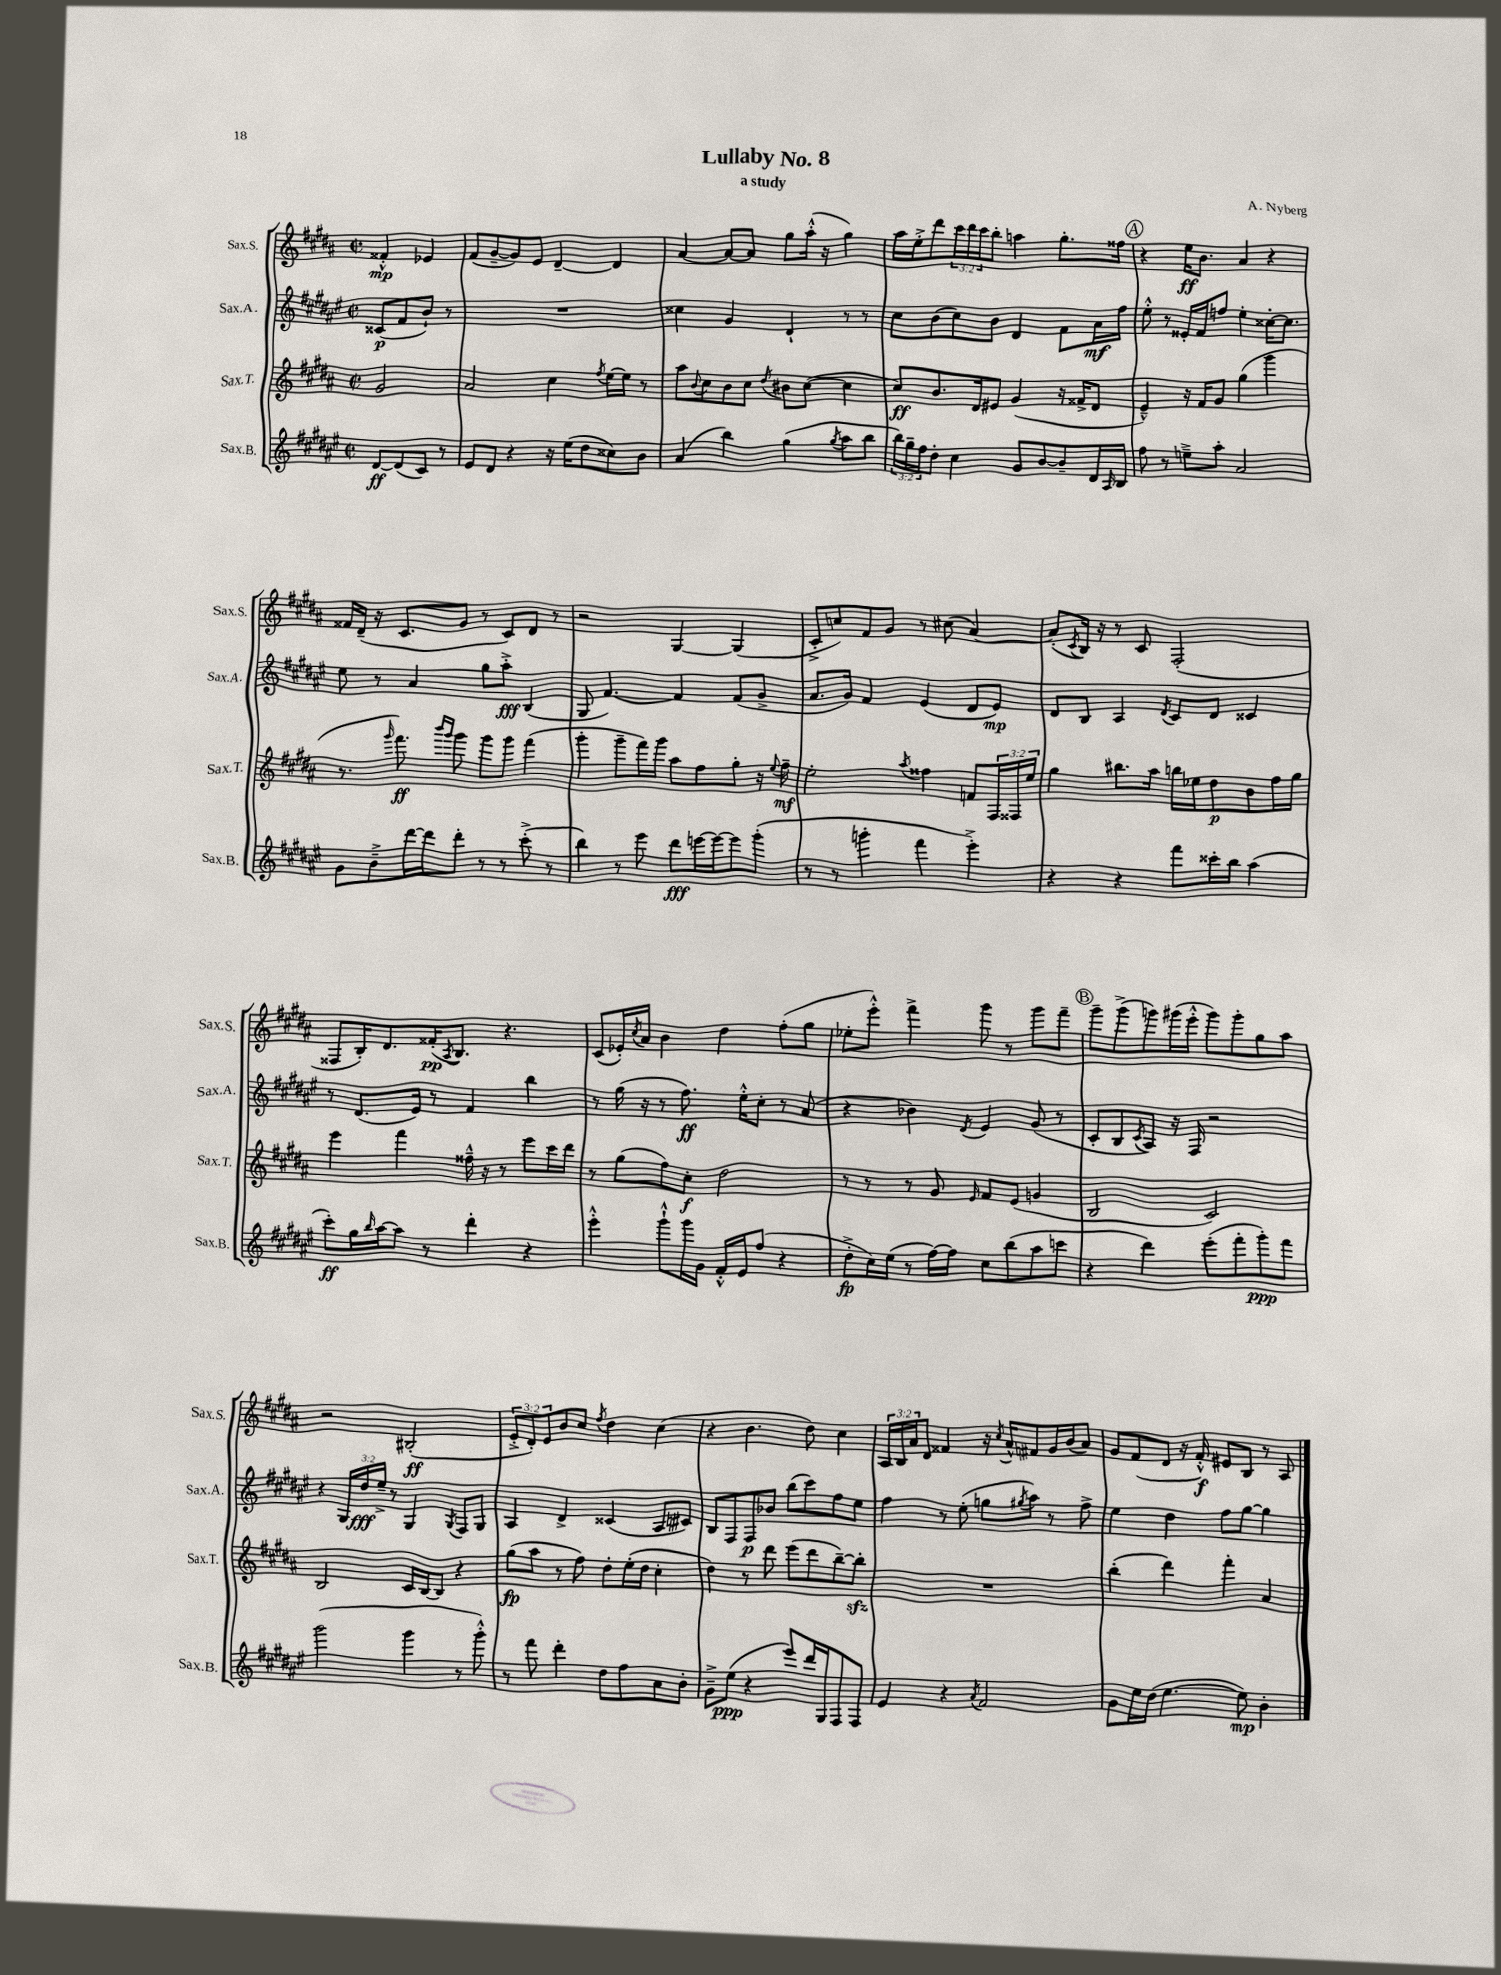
\header { title = "Lullaby No. 8" composer = "A. Nyberg" subtitle = "a study" }
<<
\new StaffGroup <<
\new Staff = "s0" \with { instrumentName = "Sax.S." shortInstrumentName = "Sax.S." } {
    \clef treble \key b \major \defaultTimeSignature \time 2/2 \override Staff.TupletNumber.text = #tuplet-number::calc-fraction-text \partial 2
    fisis'4-.-^\mp ees'4 |
    fis'8( gis'8~-- gis'8) e'8 dis'4~-- dis'4 |
    ais'4~ ais'8~ ais'8 gis''8 ais''16-.-^( r16 gis''4) |
    ais''16 e''16-.-> dis'''8 \tuplet 3/2 { cis'''16 dis'''16 cis'''16 } b''8-. a''4 gis''8.-. fisis''16 |
    \mark \markup { \circle "A" } r4 e''16\ff b'8. ais'4 r4 |
    fisis'16 dis'16--( r16 cis'8. gis'8 r8 cis'8) dis'8 r8 |
    r2 gis4~ gis4( |
    cis'8-.-> c''8) fis'8 gis'8 r8 cis''8( ais'4~) |
    ais'8-.( \acciaccatura { cis'8 } b16) r16 r8 cis'8 fis2-.( |
    fisis8 b16-.) dis'8. fisis'16-.\pp( \acciaccatura { ais8 } b8.) r4. |
    cis'8( ees'16-.) \acciaccatura { cis''8 } ais'16 b'4 dis''4 fis''8-.( gis''8 |
    ees''8-. e'''8-.-^) fis'''4-> gis'''8 r8 gis'''8 fis'''8-- |
    \mark \markup { \circle "B" } gis'''8-- gis'''8->( g'''8) gis'''16( e'''16-.-^ gis'''8) gis'''8-. gis''8 ais''8 |
    r2 bis2-.\ff( |
    \tuplet 3/2 { e'8-.-> dis'8-.) e'8 } b'8 cis''8 \acciaccatura { fis''8 } dis''4 cis''4( |
    r4 b'4. dis''8) cis''4 |
    \tuplet 3/2 { ais16 b16 ais'16 } dis'8 fisis'4 r16 \acciaccatura { cis''8 } ais'16-^ fis'8 gis'16 b'16( ais'8) |
    gis'8 fis'8( dis'8 r16 fis'16-.-^\f) eis'8 b8 r8 ais8 \bar "|." |
}
\new Staff = "s1" \with { instrumentName = "Sax.A." shortInstrumentName = "Sax.A." } {
    \clef treble \key fis \major \defaultTimeSignature \time 2/2 \override Staff.TupletNumber.text = #tuplet-number::calc-fraction-text \partial 2
    cisis'8\p( fis'8 b'8-!) r8 |
    R1 |
    cisis''4 gis'4 dis'4-! r8 r8 |
    cis''8 b'8( cis''8) b'8 dis'4 fis'8 ais'16\mf fis''16 |
    \mark \markup { \circle "A" } eis''8-.-^ r8 eisis'16-. fis'16 f''8 eis''4-. cisis''16~-. cisis''8. |
    eis''8 r8 ais'4 gis''8 ais''8-.->\fff b4( |
    gis8 fis'4.~) fis'4 fis'8( gis'8-> |
    ais'8. gis'16) fis'4 eis'4( dis'8 eis'8\mp) |
    dis'8 b8 ais4 \acciaccatura { dis'8 } cis'8 dis'8 cisis'4 |
    r8 dis'8.( eis'16) r8 fis'4 b''4 |
    r8 gis''16( r16 r8 fis''8.\ff) eis''16-.-^ cis''8-. r8 ais'8( |
    r4 bes'4) \acciaccatura { dis'8 } eis'4 gis'8( r8 |
    \mark \markup { \circle "B" } cis'8-. b8 \acciaccatura { cis'8 } ais8) r16 fis16 r2 |
    r4 \tuplet 3/2 { gis16 dis''16\fff eis''16---> } r8 gis4 \acciaccatura { gis8 } fis8 gis8 |
    ais4 dis'4-> cisis'4( ais8 cis'8) |
    b8 fis8 fis8\p bes'8 b''8( cis'''8) fis''8 eis''8 |
    fis''4 r8 eis''8-.( g''8 \acciaccatura { gis''8 } ais''8) r8 fis''8-> |
    eis''4 dis''4 fis''8 gis''8~ gis''4 \bar "|." |
}
\new Staff = "s2" \with { instrumentName = "Sax.T." shortInstrumentName = "Sax.T." } {
    \clef treble \key b \major \defaultTimeSignature \time 2/2 \override Staff.TupletNumber.text = #tuplet-number::calc-fraction-text \partial 2
    gis'2 |
    ais'2 cis''4 \acciaccatura { fis''8 } e''16~ e''16 r8 |
    ais''8 \appoggiatura { b'8 } cis''8 b'8 cis''8 \acciaccatura { dis''8 } bis'8 cis''8~( cis''4 |
    cis''8\ff) b'8. dis'16 eis'8 gis'4( r16 fisis'16-> dis'8 |
    \mark \markup { \circle "A" } e'4---^) r16 fis'16 gis'8 gis''4( gis'''4 |
    r8. \grace { gis'''16 } fis'''8.\ff) \grace { b'''16 gis'''16 } gis'''8 gis'''8 gis'''8 fis'''4( |
    gis'''4-. gis'''8-- fis'''16) gis'''16 ais''8 fis''8 gis''8-. r16 \appoggiatura { e''8 } fis''16--\mf |
    e''2-. \acciaccatura { ais''8 } fisis''4 f'8 \tuplet 3/2 { fis16 fisis16 e''16 } |
    gis''4 bis''8. ais''16 b''16 ees''16 dis''8\p b'8 fis''16 gis''16 |
    e'''4 fis'''4 fisis''16---^ r16 r8 e'''8 cis'''16 dis'''16 |
    r8 gis''8( fis''8) cis''8-.\f dis''2 |
    r8 r8 r8 gis'8 \grace { e'16 } fis'8 e'8( g'4 |
    \mark \markup { \circle "B" } b2 cis'2) |
    b2 cis'16 b16~ b8 r4 |
    gis''8\fp( ais''8 r8 fis''8) dis''8-. e''16-.( dis''16 cis''4-. |
    dis''4) r8 dis'''8 e'''8( dis'''8 b''8~--) b''8-.\sfz |
    R1 |
    b''4-.( dis'''4) fis'''4-. ais'4 \bar "|." |
}
\new Staff = "s3" \with { instrumentName = "Sax.B." shortInstrumentName = "Sax.B." } {
    \clef treble \key fis \major \defaultTimeSignature \time 2/2 \override Staff.TupletNumber.text = #tuplet-number::calc-fraction-text \partial 2
    dis'8~\ff dis'8( cis'8) r8 |
    eis'8 dis'8 r4 r16 eis''16( dis''8 cisis''8) b'8 |
    ais'4( b''4) gis''4( \acciaccatura { gis''8 } ais''8 b''8 |
    \tuplet 3/2 { b''16) gis''16-- fis''16 } dis''8-. cis''4 gis'8 b'8~ b'8-- dis'16 \grace { ais16 } b16 |
    \mark \markup { \circle "A" } fis''8 r8 e''8---> ais''8-. ais'2 |
    gis'8 b'8---> dis'''16~ dis'''16 dis'''8-. r8 r8 cis'''8-.->( r8 |
    b''4) r8 eis'''8 dis'''8\fff e'''16~ e'''16~ e'''8 gis'''8-.( |
    r8 r8 g'''4-. fis'''4 eis'''4-.->) |
    r4 r4 fis'''8 cisis'''16-. b''16 ais''4( |
    cis'''8-.\ff) gis''16 \grace { b''16 } ais''16~ ais''8 r8 dis'''4-. r4 |
    eis'''4-.-^ gis'''8-!-^ gis'''16 gis'16 fis'16-.-^ eis'16 fis''8( r4 |
    dis''8-.->\fp cis''16) eis''16( r8 fis''16~) fis''16 cis''8 b''8( ais''8 c'''8 |
    \mark \markup { \circle "B" } r4 dis'''4) eis'''8-.( fis'''8-. gis'''8-.\ppp) fis'''8 |
    gis'''2( gis'''4 r8 gis'''8-.-^) |
    r8 fis'''8 dis'''4-. dis''8 fis''8 ais'8 b'8-. |
    gis'8---> eis''8\ppp( r4 eis'''8) dis'''16 gis16 fis8 fis8 |
    eis'4 r4 \acciaccatura { ais'8 } fis'2 |
    gis'8 eis''16 dis''16( eis''4.~ eis''8\mp) b'4-. \bar "|." |
}
>>
>>
\layout { \context { \Score \remove "Bar_number_engraver" } }
